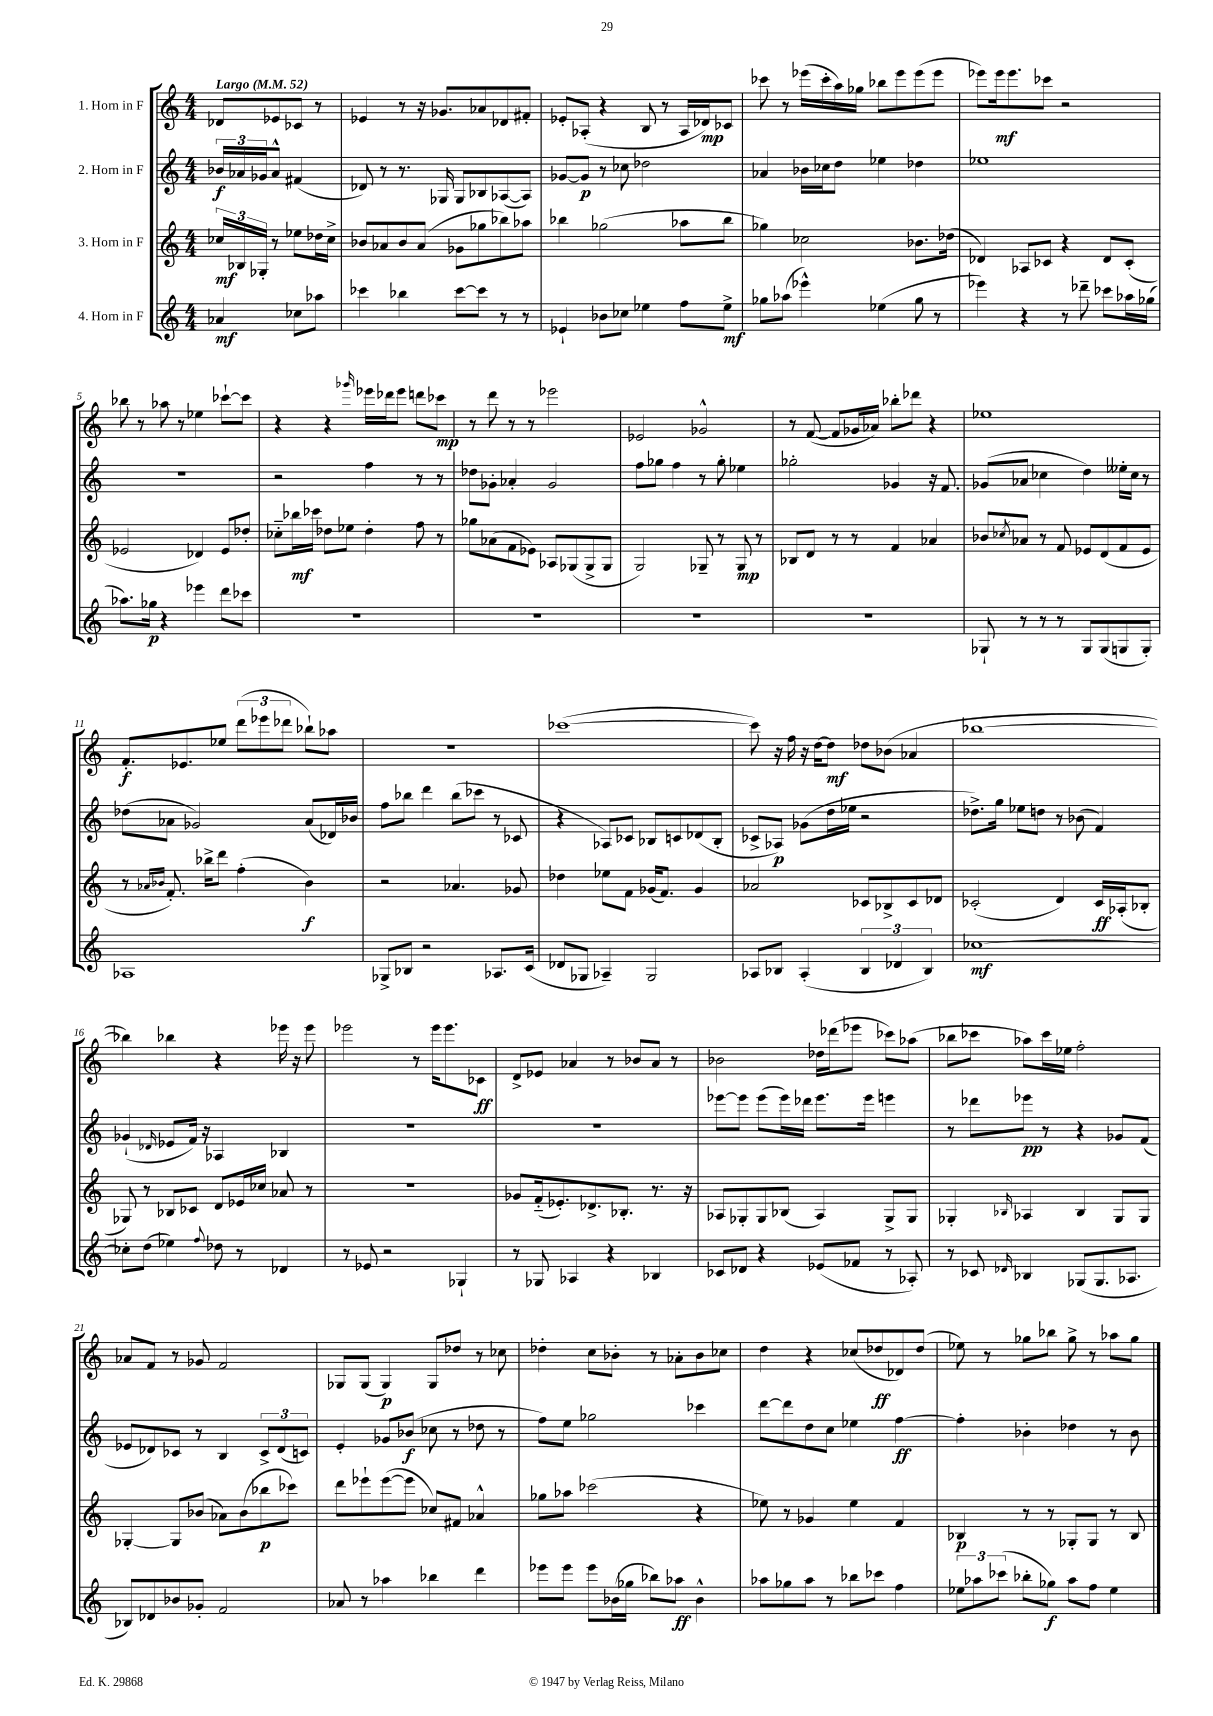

**kern	**kern	**kern	**kern
*staff4	*staff3	*staff2	*staff1
*clefG2	*clefG2	*clefG2	*clefG2
*k[]	*k[]	*k[]	*k[]
*M4/4	*M4/4	*M4/4	*M4/4
*MM52	*MM52	*MM52	*MM52
4a-	24cc-	24b-	8d-
.	24B-	24a-	.
.	24G-'	24g-	.
.	8r	8a-^^	8e-
8cc-	8ee-	(4f#	8c-
8aa-	16dd-	.	8r
.	16cc-^	.	.
=	=	=	=
4ccc-	8b-	8d-)	4e-
.	8a-	8r	.
4bb-	8b-	8.r	8r
.	(8a-	.	16r
.	.	16G-	8.g-
[8ccc-	8g-	8G-	.
8ccc-]	8gg-	8B-	8a-
8r	8bb-)	([8A-	8d-
8r	8aa-	8A-])	8f#'
=	=	=	=
4e-`	4bb-	[8g-	8e-'
.	.	8g-]	(8A-'
8b-	(2gg-	8r	4r
8cc-	.	8cc-	.
4ee-	.	2dd-	8B
.	.	.	8r
8ff	8aa-	.	16A-
.	.	.	16d-)
8ee-^	8bb-	.	8c-
=	=	=	=
8gg-	4gg-)	4a-	8ccc-
(8aa-	.	.	8r
4eee-^^)	2cc-	16b-	(16eee-
.	.	16cc-	16ccc-'
.	.	8dd	16aa)
.	.	.	16gg-
(4ee-	.	4ee-	8bb-
.	.	.	8eee-
8gg-	8.b-	4dd-	(8eee-
8r	.	.	8eee-
.	(16dd-	.	.
=	=	=	=
4eee-)	4d-)	1ee-	8eee-)
.	.	.	16eee-
.	.	.	8.eee-
4r	8A-	.	.
.	8c-	.	8ccc-
8r	4r	.	2r
8ddd-~	.	.	.
8ccc-	8d-	.	.
16aa-	(8c-'	.	.
(16gg-	.	.	.
=	=	=	=
8.aa-)	2e-	1r	8bb-
.	.	.	8r
16gg-	.	.	.
4r	.	.	8aa-
.	.	.	8r
4eee-	4d-)	.	4ee-
8ddd	8e-	.	[8ccc-`
8ccc-	8dd-'	.	8ccc-]
=	=	=	=
1r	8cc-'~	2r	4r
.	16bb-	.	.
.	16ccc-	.	.
.	8dd-	.	4r
.	8ee-	.	.
.	.	.	16qqggg-
.	4dd-'	4ff	16eee-
.	.	.	16ddd-
.	.	.	8eee-
.	8ff	8r	8ddd
.	8r	8r	8ccc-
=	=	=	=
1r	8gg-	8dd-	8r
.	(8a-	8g-'	8ddd
.	8f	4a-'	8r
.	8e-)	.	8r
.	8A-	2g-	2eee-
.	(8G-	.	.
.	8G-^	.	.
.	8G-	.	.
=	=	=	=
1r	2G)	8ff	2e-
.	.	8gg-	.
.	.	4ff	.
.	8G-~	8r	2g-^^
.	8r	8gg-'	.
.	8G-	4ee-	.
.	8r	.	.
=	=	=	=
1r	8B-	2gg-'	8r
.	8d	.	([8f
.	8r	.	8f]
.	8r	.	16g-
.	.	.	16a-)
.	4f	4g-	8bb-'
.	.	.	8ddd-
.	4a-	16r	4r
.	.	8.f	.
=	=	=	=
8G-`	8b-	(8g-	1ee-
.	8qcc-	.	.
8r	8a-	8a-	.
8r	8r	4cc-	.
8r	8f	.	.
8G-	8e-	4dd)	.
(8G-	(8d	.	.
8G	8f	16ee--'	.
.	.	16cc-	.
8G')	8e-	8r	.
=	=	=	=
1A-	8r	(8dd-	8.f'
.	16qqa-	.	.
.	16qqb-	.	.
.	8.f')	8a-	.
.	.	.	8.e-
.	.	2g-)	.
.	16bb-^	.	.
.	8ddd	.	8ee-
.	(4ff'	.	(12ddd
.	.	.	12eee-
.	.	.	12ddd-
.	4b-)	(8a-	8bb-`)
.	.	16d-)	8aa-
.	.	16b-	.
=	=	=	=
8G-^	2r	8ff	1r
8B-	.	8bb-	.
2r	.	4ddd	.
.	4.a-	(8bb-	.
.	.	8ccc-	.
8.A-	.	8r	.
.	8g-	8c-	.
(16c	.	.	.
=	=	=	=
8d-	4dd-	4r	([1ccc-
8G-	.	.	.
4A-~)	8ee-	8A-)	.
.	8f	8c-	.
2G-	(16g-	8B-	.
.	8.f)	.	.
.	.	8c	.
.	4g-	(8d-	.
.	.	8B-'	.
=	=	=	=
8A-	2a-	8c-^	8ccc-])
8B-	.	8A-)	16r
.	.	.	16ff
(4A-'	.	(8g-	16r
.	.	.	[16dd
.	.	16dd	8dd]
.	.	16ee-	.
6B-	8c-	2r	8dd-
.	8B-^	.	(8b-
6d-	.	.	.
.	8c-	.	4a-
6B-)	.	.	.
.	8d-	.	.
=	=	=	=
[1cc-	(2c-'	8.dd-^)	[1bb-
.	.	16gg	.
.	.	8ee-	.
.	.	8dd	.
.	4d)	8r	.
.	.	(8b-	.
.	16c-	4f)	.
.	(16A-'	.	.
.	8B-'	.	.
=	=	=	=
8cc-']	8G-)	(4g-`	4bb-])
(8dd	8r	.	.
.	.	16qqd-	.
4ee-)	8B-	8e-	4bb-
.	8c-	16f)	.
.	.	16r	.
8qqff	.	.	.
8dd-	8d	4A-	4r
8r	16e-	.	.
.	16cc-	.	.
4d-	8a-	4B-	16eee-
.	.	.	16r
.	8r	.	8eee-
=	=	=	=
8r	1r	1r	2eee-
8e-	.	.	.
2r	.	.	.
.	.	.	8r
.	.	.	16eee-
.	.	.	8.eee-
4G-`	.	.	.
.	.	.	8c-
=	=	=	=
8r	8g-	1r	8d^
8G-	(16f'~	.	8e-
.	8.e-')	.	.
4A-	.	.	4a-
.	8.d-^	.	.
4r	.	.	8r
.	8.B-'	.	.
.	.	.	8b-
4B-	8.r	.	8a-
.	.	.	8r
.	16r	.	.
=	=	=	=
8c-	8A-	[8eee-	2b-
8d-	8G-'	8eee-]	.
4r	8G-	(8eee-	.
.	(8B-	16eee-)	.
.	.	16ddd-	.
(8e-	4A-)	8.eee-	16dd-
.	.	.	(16ddd-
8f-	.	.	8eee-
.	.	16eee-	.
8r	8G-^	4eee	8ccc-)
8A-')	8G-	.	(8aa-
=	=	=	=
8r	4G-'	8r	8bb-
8c-	.	8ddd-	8ccc-
16qqd-	16qqB-	.	.
4B-	4A-	8eee-	8aa-)
.	.	8r	16ccc-
.	.	.	16ee-
(8G-	4B-	4r	2ff'
8.G-	.	.	.
.	8G-	8g-	.
8.A-	.	.	.
.	8G-	(8f	.
=	=	=	=
8B-)	[4G-'	8e-	8a-
8d-	.	8d-)	8f
8b-	8G-]	8c-	8r
8g-'	(8b-	8r	8g-
2f	8a-)	4B	2f
.	(8b-	.	.
.	8bb-	12c-^	.
.	.	(12d-	.
.	8ccc-)	.	.
.	.	12c)	.
=	=	=	=
8a-	8ddd	4e'	8G-
8r	8eee-`	.	(8G-
4aa-	([8eee-	8g-	4G-)
.	8eee-]	(8b-	.
4bb-	8cc-)	8cc-	8G-
.	8f#	8r	8dd-
4ddd	4a-^^	8dd-	8r
.	.	8r	8cc-
=	=	=	=
8eee-	8gg-	8ff)	4dd-'
8eee-	8aa-	8ee	.
8eee-	(2ccc-	2gg-	8cc
(16b-	.	.	8b-'
16gg-	.	.	.
8bb-)	.	.	8r
8aa-	.	.	8a-'
4b-^^	4r	4ccc-	8b-
.	.	.	8cc-
=	=	=	=
8aa-	8ee-)	[8ddd	4dd
8gg-	8r	8ddd]	.
8aa-	4g-	8dd	4r
8r	.	8cc	.
8bb-	4ee-	4ee-	(8cc-
8ccc-	.	.	8dd-
4ff	4f	[4ff	8d-)
.	.	.	(8dd-
=	=	=	=
12ee-	4B-	4ff']	8ee-)
12aa-	.	.	.
.	.	.	8r
(12ccc-	.	.	.
8bb-'	8r	4b-'	8gg-
8gg-)	8r	.	8bb-
8aa-	8G-'	4dd-	8gg-^
8ff	8G-	.	8r
4ee-	8r	8r	8aa-
.	8B-	8b-	8gg-
==	==	==	==
*-	*-	*-	*-
